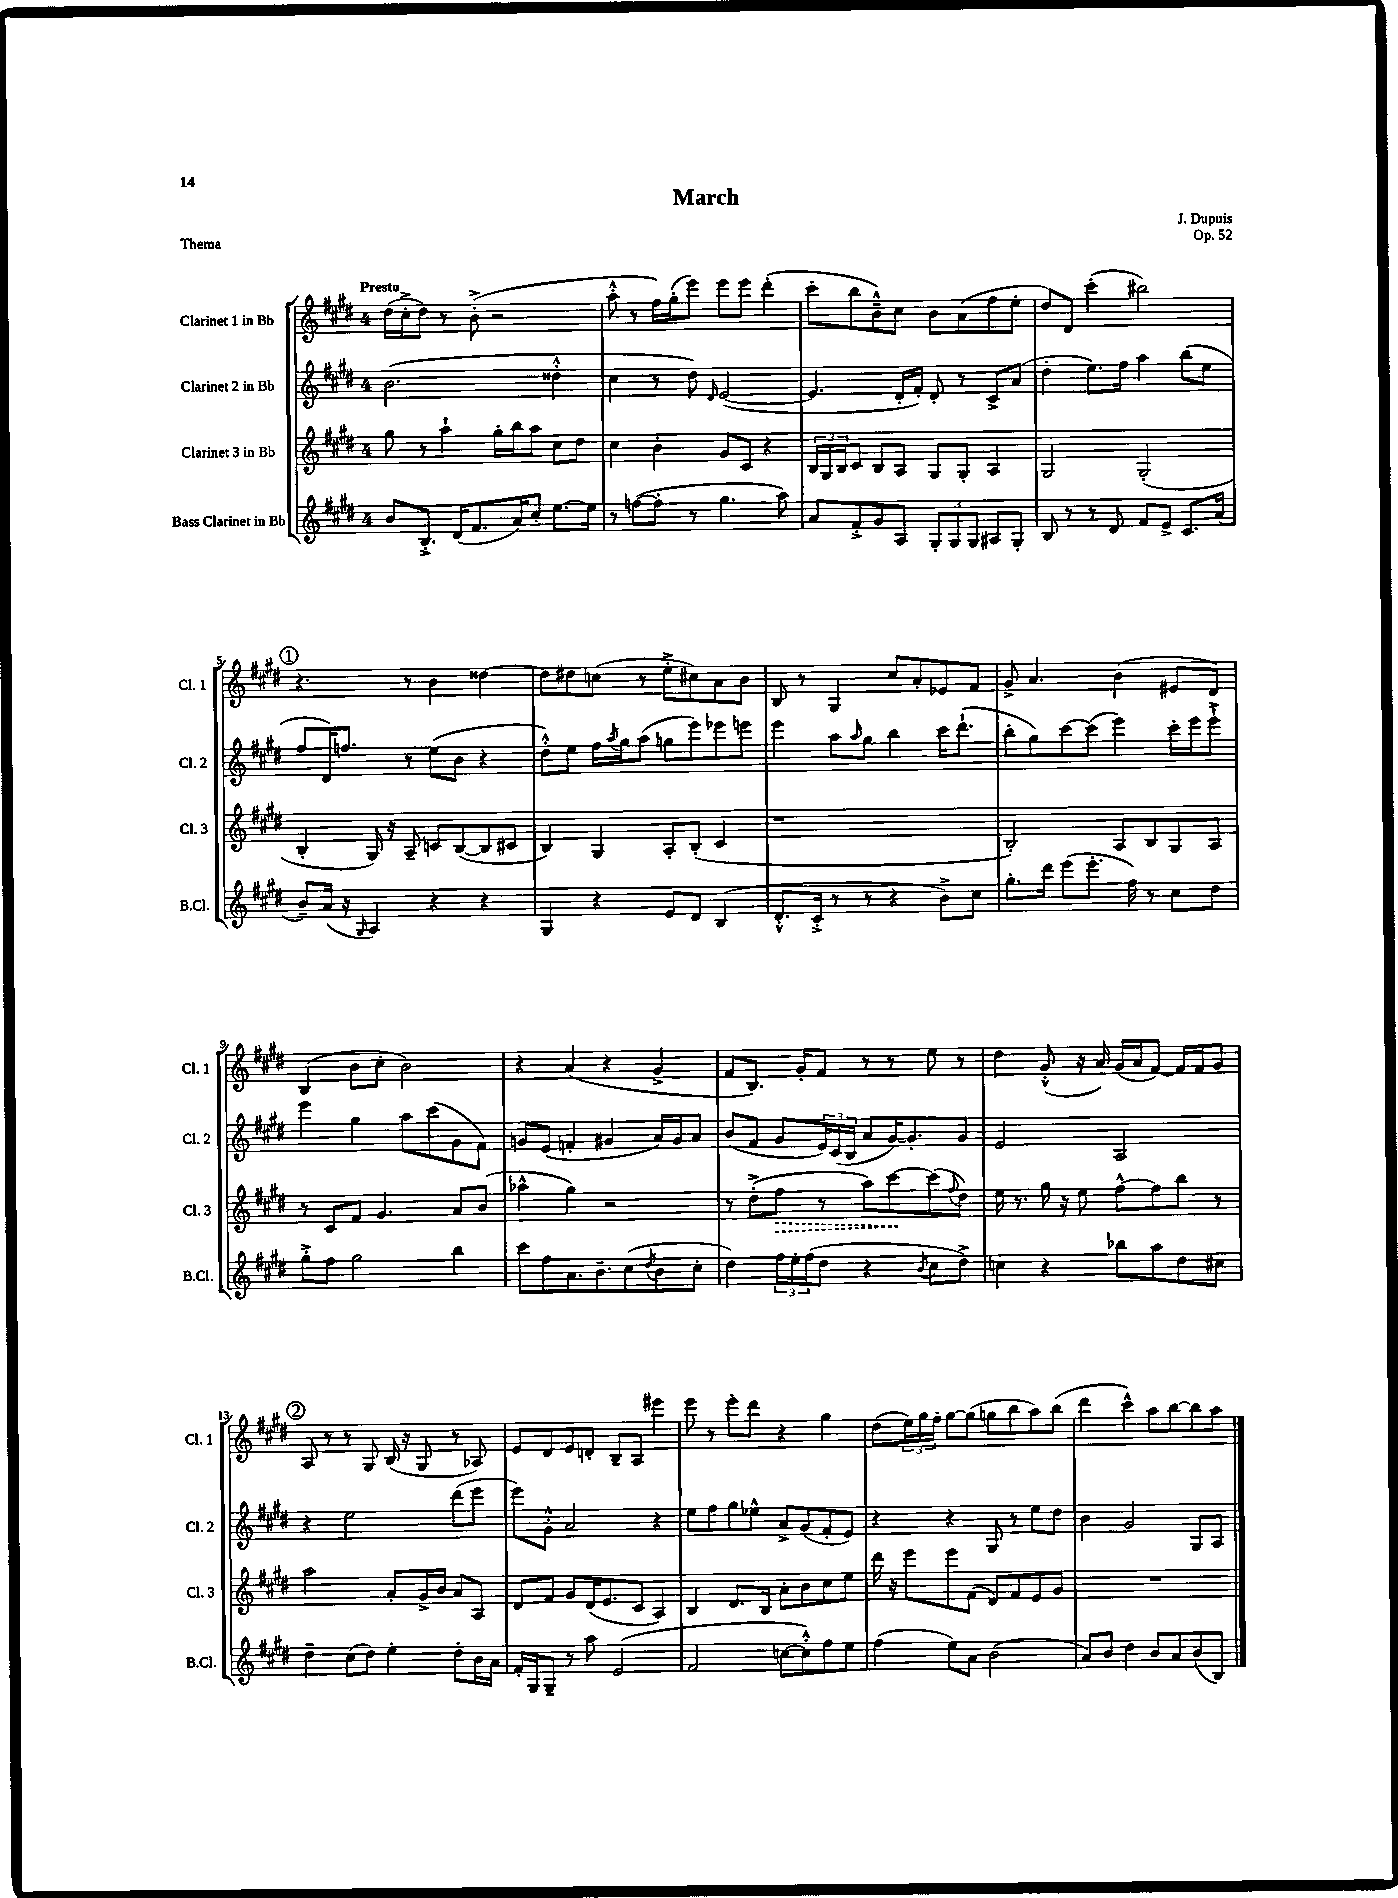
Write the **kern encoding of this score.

**kern	**kern	**dynam	**kern	**kern
*part4	*part3	*part3	*part2	*part1
*staff4	*staff3	*staff3	*staff2	*staff1
*I"Bass Clarinet in Bb	*I"Clarinet 3 in Bb	*	*I"Clarinet 2 in Bb	*I"Clarinet 1 in Bb
*I'B.Cl.	*I'Cl. 3	*	*I'Cl. 2	*I'Cl. 1
*clefG2	*clefG2	*	*clefG2	*clefG2
*k[f#c#g#d#]	*k[f#c#g#d#]	*	*k[f#c#g#d#]	*k[f#c#g#d#]
*M4/4	*M4/4	*	*M4/4	*M4/4
=1	=1	=1	=1	=1
!	!	!	!	!LO:TX:a:B:t=Presto
8b/L	8gg#\	.	(2.b\	(16dd#\LL
.	.	.	.	16cc#'^\J
8.B'^/J	8r	.	.	8dd#\J)
.	4aa`\	.	.	8r
(16d#/KL	.	.	.	.
8.f#/	.	.	.	(8b'^\
.	16gg#'\LL	.	.	2r
16a/K)	16bb\J	.	.	.
8cc#'/J	8aa\J	.	.	.
[8.ee\L	8cc#\L	.	4dd##X'^^\	.
.	8dd#\J	.	.	.
16ee\Jk]	.	.	.	.
=2	=2	=2	=2	=2
8r	4cc#\	.	4cc#\	8aa'^^\
([8ffn\L	.	.	.	8r
8ff'\J]	4b'\	.	8r	16ff#\LL)
.	.	.	.	(16gg#'\J
8r	.	.	8dd#\)	8eee\J)
.	.	.	16qqd#/	.
4.gg#\	8g#/L	.	([2e/	8eee\L
.	8c#/J	.	.	8eee\J
.	4r	.	.	(4ddd#'\
8aa\)	.	.	.	.
=3	=3	=3	=3	=3
8a/L	24B/LL	.	4.e/]	8ccc#'\L
.	24G#/	.	.	.
.	24B/J	.	.	.
8f#'^/	8c#/J	.	.	8bb\
8g#/	8B/L	.	.	8b~^^\)
8A/J	8A/J	.	16d#'/LL	8cc#\J
.	.	.	16f#'/JJ)	.
12G#'/L	8G#/L	.	8d#'/	8b\L
12G#/	.	.	.	.
.	8G#'/J	.	8r	(8a\
12G#/J	.	.	.	.
8A#X/L	4A/	.	8c#^/L	8ff#\
8G#'/J	.	.	(8a/J	8ee'\J
=4	=4	=4	=4	=4
8B/	2G#/	.	4dd#'\	8dd#/L)
8r	.	.	.	8d#/J
8r	.	.	8.ee\L)	(4ccc#'\
8d#/	.	.	.	.
.	.	.	16ff#\Jk	.
8f#/L	(2G#'/	.	4aa\	2bb#X\)
8e^/J	.	.	.	.
8.c#/L	.	.	(8bb\L	.
.	.	.	8ee\J	.
(16a/Jk	.	.	.	.
!!LO:LB:g=z
!!LO:REH:place=s1:t=1
=5	=5	=5	=5	=5
8b~/L)	4B'/	.	8ff#/L	4.r
(16a/Jk	.	.	16d#/K)	.
16r	.	.	8.ffn/J	.
16qqG#/	.	.	.	.
4A/)	16G#/)	.	.	.
.	16r	.	.	.
.	8A~/	.	8r	8r
4r	8cn/L	.	(8ee\L	4b\
.	([8B/	.	8b\J	.
4r	8B/]	.	4r	[4dd##X\
.	8c#X/J	.	.	.
=6	=6	=6	=6	=6
4G#/	4B/)	.	8dd#'^^\L)	8dd##\L]
.	.	.	8ee\J	8dd#X\
4r	4G#/	.	16ff#\LL	(8ccn\J
.	.	.	8qaa/	.
.	.	.	16gg#\J	.
.	.	.	(8aa\J	8r
8e/L	8A'/L	.	8ggn\L	8ee'^\L
8d#/J	(8B'/J	.	8eee\)	8cc#X\)
(4B/	4c#/	.	8eee-X\	8a\
.	.	.	8eeen\J	8b\J
=7	=7	=7	=7	=7
8.d#'^^/L	1r	.	4eee\	8B/
.	.	.	.	8r
16c#'^/Jk	.	.	.	.
8r	.	.	8aa\L	4G#/
.	.	.	16qqaa/	.
8r	.	.	8gg#\J	.
4r	.	.	4bb\	8cc#/L
.	.	.	.	8a'/
8b^\L)	.	.	16ccc#\KL	8e-X/
.	.	.	(8.ddd#`\J	.
8cc#\J	.	.	.	8f#/J
=8	=8	=8	=8	=8
8.gg#'\L	2B'/)	.	8bb'\L	8g#^/
.	.	.	8gg#\)	4.a/
16ddd#\Jk	.	.	.	.
(8eee\L	.	.	[8ccc#\	.
8.eee'\J	.	.	(8ccc#\J]	.
.	8A/L	.	4eee\)	(4b\
16ff#\)	.	.	.	.
8r	8B/	.	.	.
8cc#\L	8G#/	.	16ccc#'\LL	8e#X/L
.	.	.	16eee\J	.
8dd#\J	8A/J	.	8eee`^\J	8d#/J)
!!LO:LB:g=z
=9	=9	=9	=9	=9
8gg#'^\L	8r	.	4eee\	(4B/
8ff#\J	8c#/L	.	.	.
2gg#\	8f#/J	.	4gg#\	8b\L
.	4.g#/	.	.	8cc#'\J
.	.	.	8aa\L	2b\)
.	.	.	(8ccc#\	.
4bb\	8a/L	.	8g#\	.
.	(8b/J	.	8f#\J)	.
=10	=10	=10	=10	=10
8ccc#\L	4aa-X^^\	.	8gn/L	4r
8ff#\	.	.	(8e/J	.
8.a\	4gg#\)	.	4fn'/	(4a/
8.b~\	.	.	.	.
.	2r	.	4g#X/	4r
(8cc#\	.	.	.	.
8qdd#/	.	.	.	.
8b\	.	.	16a/LL)	4g#^/
.	.	.	16g#/J	.
8cc#'\J	.	.	8a/J	.
=11	=11	=11	=11	=11
4dd#\)	8r	.	(8b/L	8f#/L
.	(8dd#'^\L	.	8f#/J	8.B/J)
!	!	!LO:HP:b	!	!
24ff#\LL	8ff#\J	>	8g#/L	.
24ee'\	.	.	.	.
.	.	.	.	16g#'/KL
(24ff#\J	.	.	.	.
8dd#\J	8r	.	24e/L)	8f#/J
.	.	.	(24c#/	.
.	.	.	24B/JJ	.
4r	8aa\L)	.	8a/L	8r
.	[8ccc#\	.	[16g#/K)	8r
.	.	.	8.g#'/]	.
8qb/	.	.	.	.
8cc#\L	(8ccc#\]	]	.	8ee\
.	8qqff#/	.	.	.
8dd#^\J)	8dd#\J)	.	8g#/J	8r
=12	=12	=12	=12	=12
4ccn\	16ee\	.	2e/	4dd#\
.	8.r	.	.	.
4r	16gg#\	.	.	(8g#'^^/
.	16r	.	.	.
.	8ee\	.	.	16r
.	.	.	.	16a/)
8bb-X\L	[8ff#^^\L	.	2A/	(16g#/LL
.	.	.	.	16a/J
8aa\	8ff#\]	.	.	[8f#/J)
8dd#\	8bb\J	.	.	16f#/LL]
.	.	.	.	16f#/J
8cc#X\J	8r	.	.	8g#/J
!!LO:LB:g=z
!!LO:REH:place=s1:t=2
=13	=13	=13	=13	=13
4dd#~\	2aa\	.	4r	8A/
.	.	.	.	8r
(8cc#\L	.	.	2ee\	8r
8dd#\J)	.	.	.	8G#/
4ee'\	8a'/L	.	.	(16B/
.	.	.	.	16r
.	16g#^/L	.	.	8G#/
.	16b/JJ	.	.	.
8dd#'\L	8a/L	.	(8ddd#\L	8r
16b\L	8A/J	.	8eee\J	8A-X/)
16a\JJ	.	.	.	.
=14	=14	=14	=14	=14
16f#'/LL	8d#/L	.	8eee\L)	8e/L
16G#/J	.	.	.	.
8G#~/J	8f#/J	.	8g#'^^\J	8d#/
8r	8g#/L	.	2a/	8e/
8aa\	(16d#/K	.	.	8dn'/J
.	8.e/	.	.	.
(2e/	.	.	.	8B~/L
.	8c#/J	.	.	8A/J
.	4A/)	.	4r	4eee#X\
=15	=15	=15	=15	=15
2f#/	4B/	.	8ee\L	8eee\
.	.	.	8ff#\	8r
.	8.d#/L	.	8gg#\	8eee'\L
.	.	.	8ee-X^^\J	8ddd#\J
.	16B/Jk	.	.	.
[8ccn\L	8a'\L	.	8a^/L	4r
8cc'^^\])	8b\	.	(8g#/	.
8ff#\	8cc#\	.	8f#'/	4gg#\
8ee\J	8ee\J	.	8e/J)	.
=16	=16	=16	=16	=16
(4ff#\	16ddd#\	.	4r	(8dd#\L
.	16r	.	.	.
.	8eee\L	.	.	24ee\L)
.	.	.	.	24gg#\
.	.	.	.	24ff#'\JJ
8ee\L)	8eee\	.	4r	[8gg#\L
8a\J	(8f#\J	.	.	(8gg#\J]
(2b\	8d#/L)	.	8G#/	8ggn\L
.	8f#/	.	8r	8bb\
.	8e/	.	8ee\L	8aa\)
.	8g#/J	.	8dd#\J	(8bb\J
=17	=17	=17	=17	=17
8a/L)	1r	.	4b\	4ddd#\
8b/J	.	.	.	.
4dd#\	.	.	2g#/	4ccc#^^\)
8b/L	.	.	.	8aa\L
8a/	.	.	.	[8bb\
(8b/	.	.	8G#/L	8bb\]
8B/J)	.	.	8A/J	8aa\J
==	==	==	==	==
*-	*-	*-	*-	*-
